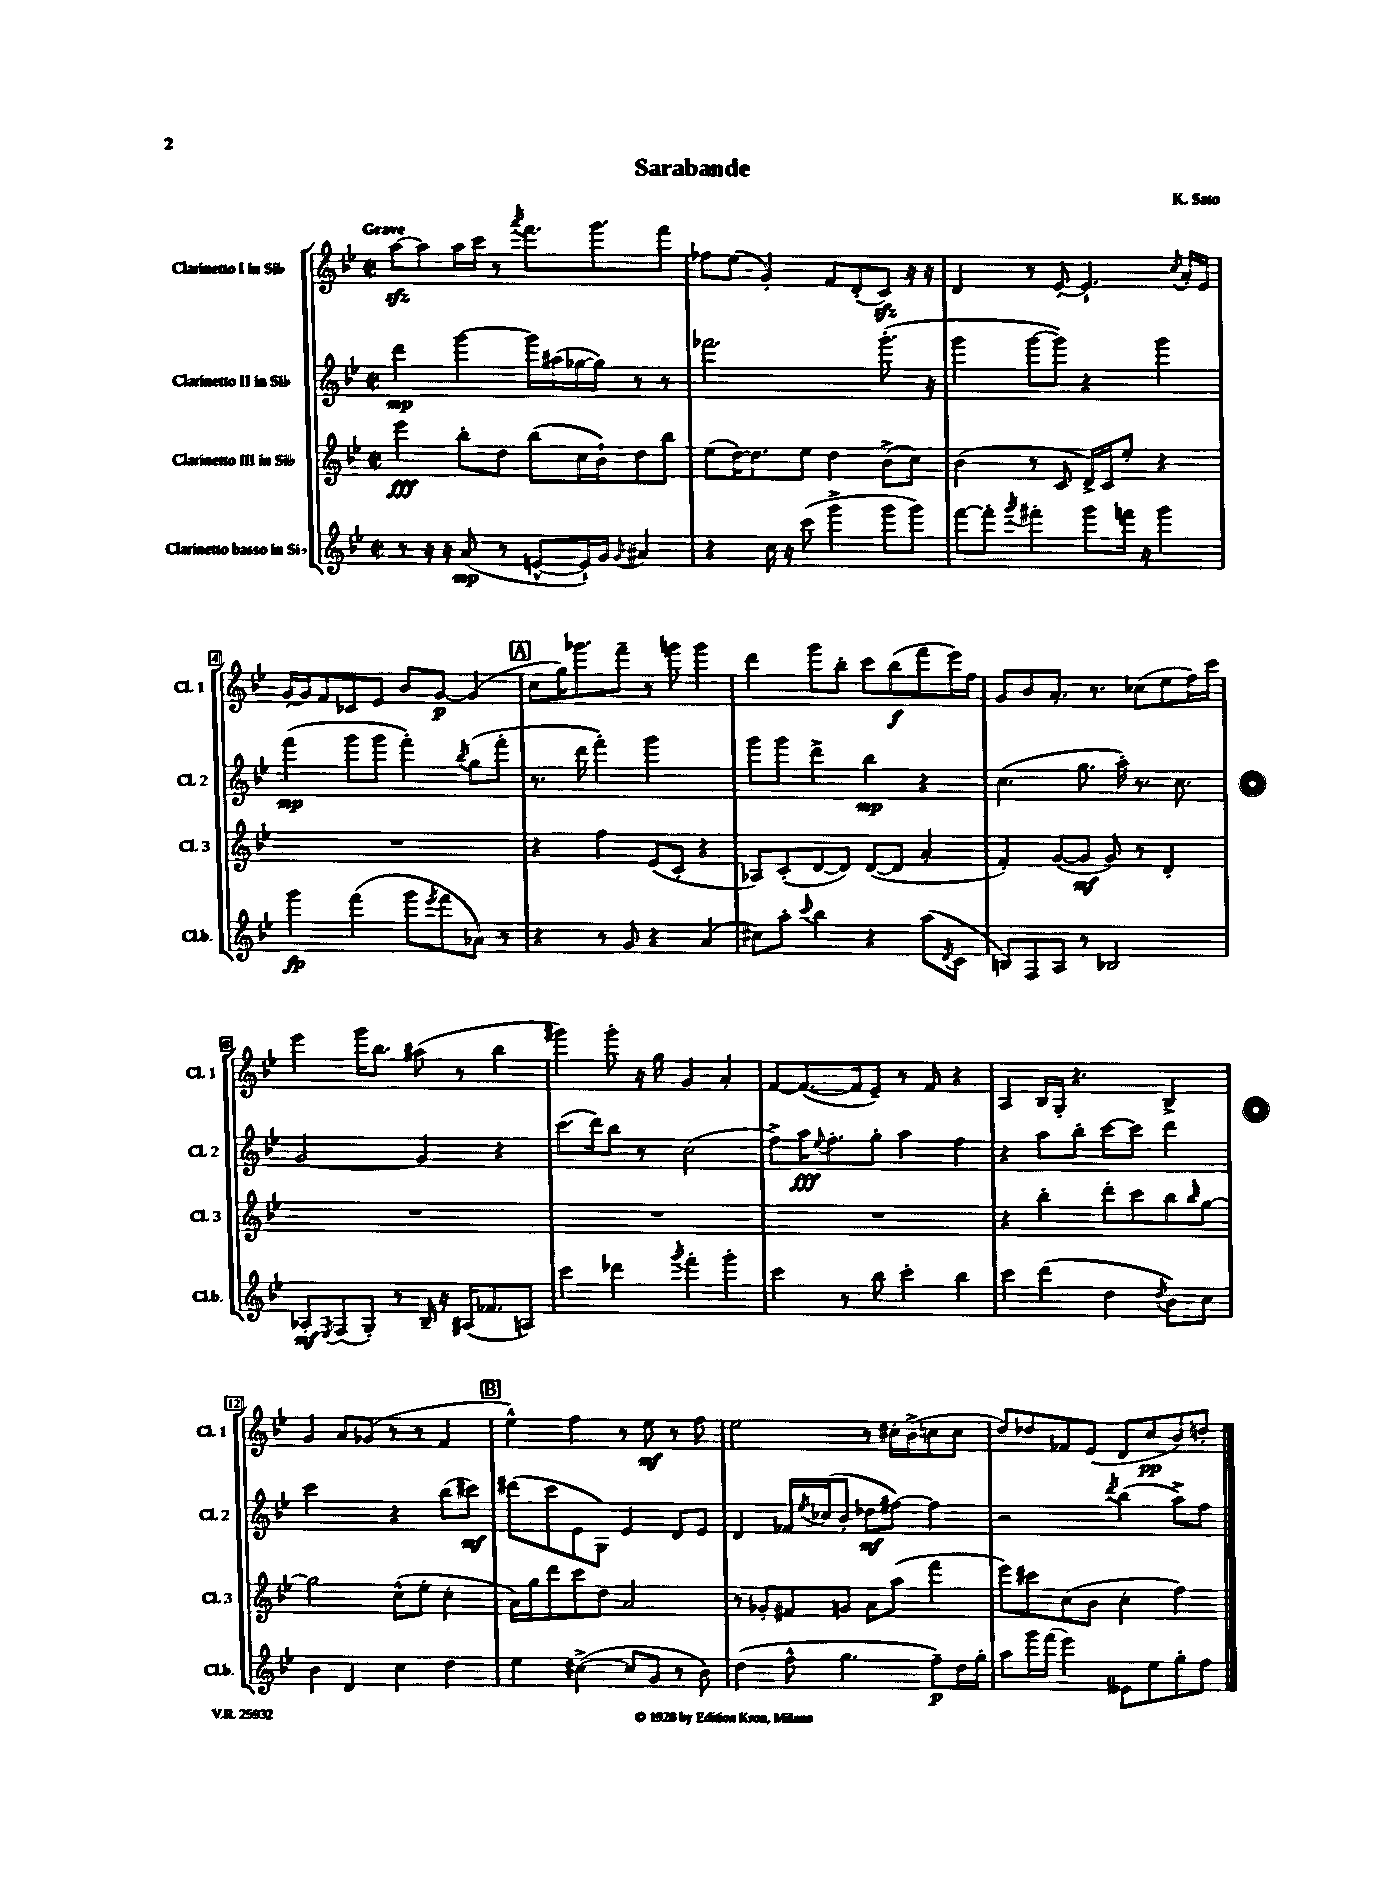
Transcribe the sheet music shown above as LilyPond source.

\header { title = "Sarabande" composer = "K. Sato" }
<<
\new StaffGroup <<
\new Staff = "s0" \with { instrumentName = "Clarinetto I in Sib" shortInstrumentName = "Cl. 1" } {
    \clef treble \key bes \major \defaultTimeSignature \time 2/2 \tempo "Grave"
    a''8~\sfz a''8 a''16 c'''16 r8 \acciaccatura { a'''8 } f'''8. g'''8. f'''8 |
    fes''8 ees''8( g'4-.) f'8 d'8-.( c'8\sfz) r16 r16 |
    d'4 r8 ees'8~-. ees'4.-! \acciaccatura { c''8 } a'16-. ees'16 |
    g'16~-. g'16 f'8 ces'8 ees'8 bes'8 g'8~\p g'4( |
    \mark \markup { \box "A" } c''8 g''16) ges'''8. f'''8-- r8 g'''8 g'''4 |
    d'''4 g'''8 bes''8-. c'''8 bes''8\f( f'''8 ees'''16) f''16 |
    g'8 bes'8 a'8.-. r8. ces''8( ees''8 f''16) c'''16 |
    ees'''4 g'''16 bes''8. ais''8( r8 bes''4 |
    gis'''4) gis'''8-. r16 g''16 g'4 a'4-. |
    f'8~ f'8.~( f'16 ees'8--) r8 f'8 r4 |
    a4 bes16 g16-. r4. bes4-> |
    g'4 a'8 ges'8( r8 r8 f'4 |
    \mark \markup { \box "B" } ees''4-^) f''4 r8 ees''8\mf r8 f''8 |
    ees''2 r8 cis''16-. bes'16->( c''8 c''8 |
    d''8) des''8 fes'8 ees'8( d'8 c''8\pp bes'8) d''8-. \bar "|." |
}
\new Staff = "s1" \with { instrumentName = "Clarinetto II in Sib" shortInstrumentName = "Cl. 2" } {
    \clef treble \key bes \major \defaultTimeSignature \time 2/2
    d'''4\mp g'''4~ g'''16 ais''16( ges''16~ ges''16) r8 r8 |
    fes'''2. g'''8.-.( r16 |
    g'''4 g'''8~ g'''8) r4 g'''4 |
    f'''4\mp( g'''8 g'''8 f'''4-.) \acciaccatura { bes''8 } g''8( f'''8-. |
    \mark \markup { \box "A" } r8. d'''16 f'''4-.) g'''2 |
    g'''8 g'''8 d'''4-> bes''4\mp r4 |
    c''4.( g''8. a''16-.) r8. c''8. |
    g'2~ g'4 r4 |
    c'''8.( d'''16) bes''8 r8 c''2( |
    f''8->) a''16\fff \appoggiatura { ees''8 } f''8.-. g''8-. a''4 f''4 |
    r4 a''8 bes''8-. c'''8~ c'''8 d'''4 |
    c'''2 r4 bes''8( cis'''8\mf) |
    \mark \markup { \box "B" } dis'''8( c'''8 ees'8 g8) ees'4 d'8 ees'8 |
    d'4 fes'16 \acciaccatura { ees''8 } ces''16( bes'8-. des''8\mf fis''8~) fis''4 |
    r2 \acciaccatura { d'''8 } bes''4( a''8->) f''8 \bar "|." |
}
\new Staff = "s2" \with { instrumentName = "Clarinetto III in Sib" shortInstrumentName = "Cl. 3" } {
    \clef treble \key bes \major \defaultTimeSignature \time 2/2
    ees'''4\fff bes''8-. d''8 bes''8( c''16 bes'16-!) d''8 bes''8 |
    ees''8( d''16~) d''8. ees''8 d''4 bes'8->( c''8) |
    bes'4( r8 c'8 d'16->) c'16 ees''8-. r4 |
    R1 |
    \mark \markup { \box "A" } r4 f''4 ees'8( c'8-. r4 |
    aes8) c'8-.( d'8~ d'8) d'8~( d'8 a'4-. |
    f'4-.) g'8~( g'8\mf g'8) r8 d'4-. |
    R1 |
    R1 |
    R1 |
    r4 bes''4-. d'''8-. c'''8 bes''8 \grace { bes''16 } g''8~ |
    g''2 c''8-^( ees''8-. c''4-. |
    \mark \markup { \box "B" } a'16) g''16 d'''8 c'''8 d''8 a'2 |
    r8 ges'8-. fis'8 g'8 a'8 a''8( f'''4 |
    ees'''8) cis'''8 c''8( bes'8 c''4-. f''4) \bar "|." |
}
\new Staff = "s3" \with { instrumentName = "Clarinetto basso in Sib" shortInstrumentName = "Cl.b." } {
    \clef treble \key bes \major \defaultTimeSignature \time 2/2
    r8 r16 r16 a'8\mp( r8 e'8~-^ e'16-!) g'16 \appoggiatura { g'8 } ais'4 |
    r4 c''16 r16 c'''8( g'''4-> g'''8 g'''8) |
    f'''8~ f'''8-. \acciaccatura { g'''8 } fis'''4-. g'''8 f'''16 r16 g'''4 |
    g'''4\fp f'''4( g'''8 \acciaccatura { ees'''8 } f'''8 aes'8) r8 |
    \mark \markup { \box "A" } r4 r8 g'8 r4 a'4( |
    cis''8) a''8-. \appoggiatura { c'''8 } bes''4 r4 a''8( \acciaccatura { d'8 } c'8 |
    b8) f8 a8 r8 bes2 |
    aes8-.\mf \acciaccatura { ees8 } f8( g8-.) r8 bes16-- r16 ais16( fes'8. a8) |
    c'''4 des'''4 \acciaccatura { g'''8 } f'''4-. g'''4-. |
    c'''4 r8 bes''8 c'''4-. bes''4 |
    c'''4 d'''4( d''4 \acciaccatura { d''8 } bes'8) c''8 |
    bes'4 d'4 c''4 d''4 |
    \mark \markup { \box "B" } ees''4 cis''4~->( cis''8 g'8 r8 bes'8) |
    d''4( f''8-^ g''4. f''8--\p) d''16 g''16-. |
    a''8 g'''16 f'''16( ees'''4) eeses'8 ees''8 g''8-. f''8 \bar "|." |
}
>>
>>
\layout { \context { \Score \override BarNumber.stencil = #(make-stencil-boxer 0.1 0.3 ly:text-interface::print) } }
